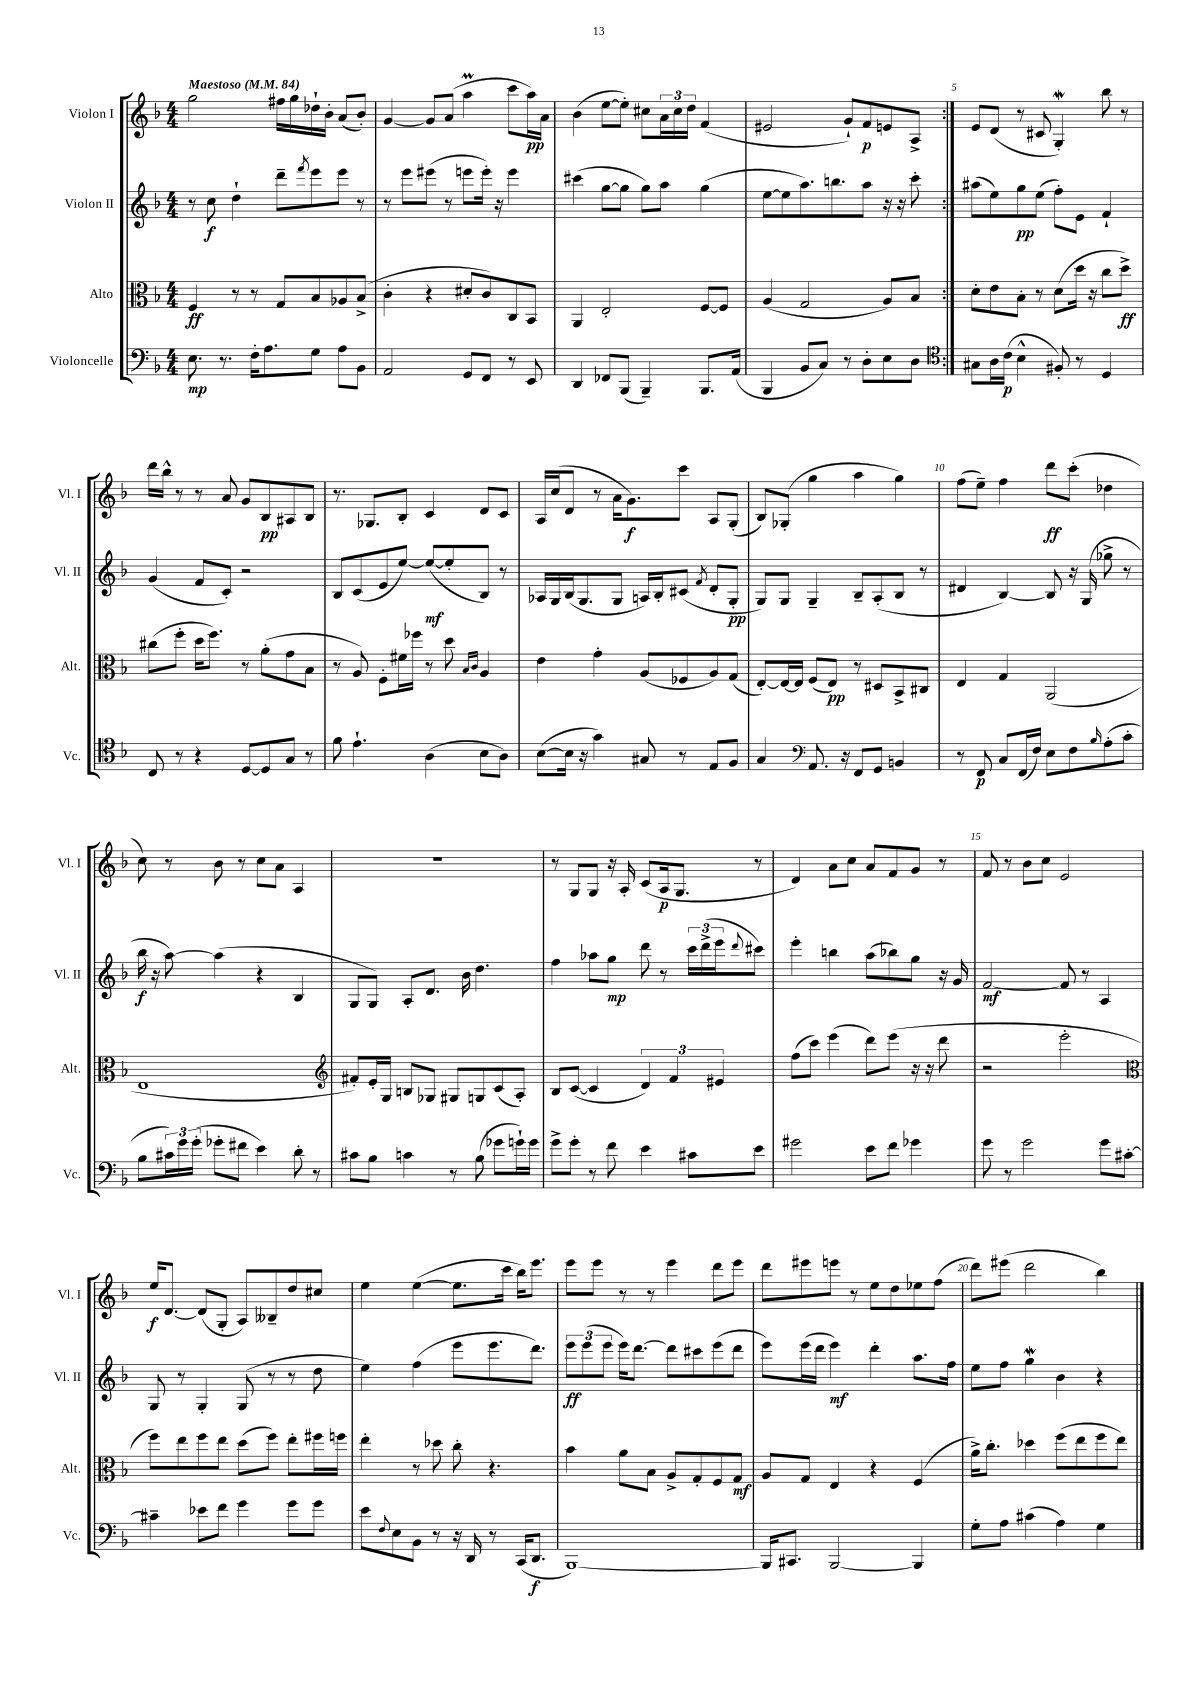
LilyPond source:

<<
\new StaffGroup <<
\new Staff = "s0" \with { instrumentName = "Violon I" shortInstrumentName = "Vl. I" } {
    \clef treble \key f \major \numericTimeSignature \time 4/4 \tempo "Maestoso" 4 = 84
    \repeat volta 2 { g''2 fis''16 g''16 des''16-! bes'16-. a'8( bes'8-.) |
    g'4~ g'8 a'8( a''4\prall c'''8 a''16\pp) a'16 |
    bes'4( e''8~ e''8-.) cis''8 \tuplet 3/2 { a'16 cis''16 d''16 } f'4( |
    eis'2 g'8-!) f'8\p e'8 a8-> | }
    e'8 d'8( r8 cis'8 g4-.\mordent) bes''8 r8 |
    d'''16 bes''16-^ r8 r8 a'8 g'8 bes8\pp ais8 bes8 |
    r8. ges8. bes8-. c'4 d'8 c'8 |
    a16 c''16( d'8 r8 a'16 g'8.\f) c'''8 a8 g8-.( |
    bes8) ges8-.( g''4 a''4 g''4) |
    f''8( e''8--) f''4 d'''8\ff c'''8-.( des''4 |
    c''8) r8 bes'8 r8 c''8 a'8 a4 |
    r1 |
    r8 g8 g8 r16 a16-. c'8( a16\p g8. r8 |
    d'4) a'8 c''8 a'8 f'8 g'8 r8 |
    f'8 r8 bes'8 c''8 e'2 |
    e''16\f d'8.~ d'8( g8-. a8) beses8-- d''8 cis''8 |
    e''4 e''4~( e''8. c'''16 bes''16) e'''8. |
    e'''8 e'''8 r8 r8 e'''4 d'''8 e'''8 |
    d'''8 eis'''8 e'''8 r8 e''8 d''8 ees''8 f''8( |
    d'''8) eis'''8( d'''2 bes''4) \bar "|." |
}
\new Staff = "s1" \with { instrumentName = "Violon II" shortInstrumentName = "Vl. II" } {
    \clef treble \key f \major \numericTimeSignature \time 4/4
    \repeat volta 2 { r8 c''8\f d''4-! d'''8-- \acciaccatura { f'''8 } e'''8 e'''8 r8 |
    r8 e'''8 eis'''8( r8 e'''8 e'''16-.) r16 e'''4 |
    cis'''4( g''8~ g''8 g''8) a''8 g''4( |
    e''8~ e''8 a''8.) b''8. a''8 r16 r16 c'''8-. | }
    ais''8( e''8) g''8\pp e''8( f''8-.) e'8 f'4-! |
    g'4( f'8 c'8-.) r2 |
    bes8 c'8( e'8 e''8~) e''8~\mf( e''8-. bes8) r8 |
    aes16 g16 bes16( g8. g8 a16) bes16-. cis'8( \acciaccatura { f'8 } d'8-. g8-.\pp |
    g8) g8 g4-- bes8-- a8-.( bes8 r8 |
    dis'4 bes4~) bes8 r16 g16( ges''8-> r8 |
    bes''16\f r16 a''8~) a''4( r4 bes4 |
    g8 g8) a8-. d'8. bes'16 d''4. |
    f''4 aes''8 g''8\mp d'''8 r8 \tuplet 3/2 { c'''16 d'''16->( e'''16 } \appoggiatura { d'''8 } cis'''8) |
    e'''4-. b''4 a''8( bes''8) g''8 r16 g'16 |
    f'2~\mf f'8 r8 a4 |
    g8 r8 g4-. g8( r8 r8 d''8 |
    e''4) f''4( e'''8 e'''8. d'''8.) |
    \tuplet 3/2 { e'''8\ff e'''8( e'''8 } e'''16) d'''8.~ d'''8 cis'''8 e'''8( d'''8 |
    e'''8) e'''16( d'''16 e'''4\mf) d'''4-. a''8. f''16 |
    e''8 f''8 g''4\mordent bes'4 r4 \bar "|." |
}
\new Staff = "s2" \with { instrumentName = "Alto" shortInstrumentName = "Alt." } {
    \clef alto \key f \major \numericTimeSignature \time 4/4
    \repeat volta 2 { f4\ff r8 r8 g8 bes8 aes8 bes8->( |
    c'4-. r4 dis'8-. c'8) c8 bes,8 |
    a,4 e2-. f8~ f8 |
    a4( g2 a8) bes8 | }
    d'8-. e'8 bes8-. r8 d'8( d''16 r16 c''8 d''8->\ff) |
    cis''8( f''8-. d''16 f''8.) r8 a'8-.( g'8 bes8 |
    r8 a8) f8-. fis'16 fes''16 r8 d''8 \grace { bes16 c'16 } a4 |
    e'4 g'4-. a8( fes8 a8) g8( |
    e8~-.) e16~ e16 f8( e8\pp) r8 dis8 bes,8-> cis8 |
    e4 g4 a,2( |
    e1 |
    \clef treble fis'8-.) e'16-. g16 b8 ges8 gis8 g8 c'8( a8-.) |
    bes8 c'8~( c'4 \tuplet 3/2 { d'4) f'4 eis'4 } |
    f''8( c'''8) e'''4( d'''8) e'''8( r16 r16 d'''8 |
    r2 e'''2-. |
    \clef alto f''8) e''8 f''8 e''8 d''8( f''8) e''8-. fis''16 f''16 |
    e''4-. r8 des''8 c''8-. r4. |
    bes'4 a'8 bes8 a8-> g8-. f8 g8\mf |
    a8 g8 e4 r4 f4( |
    a'16->) c''8.-. des''4 f''8( e''8 f''8 e''8) \bar "|." |
}
\new Staff = "s3" \with { instrumentName = "Violoncelle" shortInstrumentName = "Vc." } {
    \clef bass \key f \major \numericTimeSignature \time 4/4
    \repeat volta 2 { e8.\mp r8. f16-. a8. g8 a8 bes,8 |
    a,2 g,8 f,8 r8 e,8 |
    d,4 fes,8 bes,,8( bes,,4--) bes,,8. a,16( |
    bes,,4 bes,8 c8) r8 d8-. e8 d8 | }
    \clef tenor gis8 a16 c'16\p( bes4-^ fis8-.) r8 d4 |
    c8 r8 r4 d8~ d8 g8 r8 |
    f'8 e'4.-! a4( bes8 a8) |
    bes8~( bes16 r16 g'4) gis8 r8 e8 f8 |
    g4 \clef bass a,8. r16 f,8 g,8 b,4 |
    r8 f,8\p c8 f,16( f16) e8 f8 \grace { bes16 } a8-.( c'8-. |
    bes8 \tuplet 3/2 { cis'16) g'16 g'16-.( } ges'8-. fis'8 e'4) d'8-. r8 |
    cis'8 bes8 c'4 r8 bes8( ges'8 g'16-!) g'16 |
    g'8-> g'8-. r8 f'8 e'4 cis'8 e'8 |
    gis'2 e'8 f'8 ges'4 |
    g'8 r8 g'2 g'8 cis'8~-. |
    cis'4-- ees'8 f'8 g'4 g'8 g'8 |
    e'8 \appoggiatura { f8 } e8 bes,8 r8 r16 d,16 r8 c,16( d,8.\f |
    bes,,1~) |
    bes,,16 cis,8. bes,,2~ bes,,4 |
    g8-. a8 cis'4( a4) g4 \bar "|." |
}
>>
>>
\layout { \context { \Score \override BarNumber.break-visibility = ##(#f #t #t) barNumberVisibility = #(every-nth-bar-number-visible 5) } }
